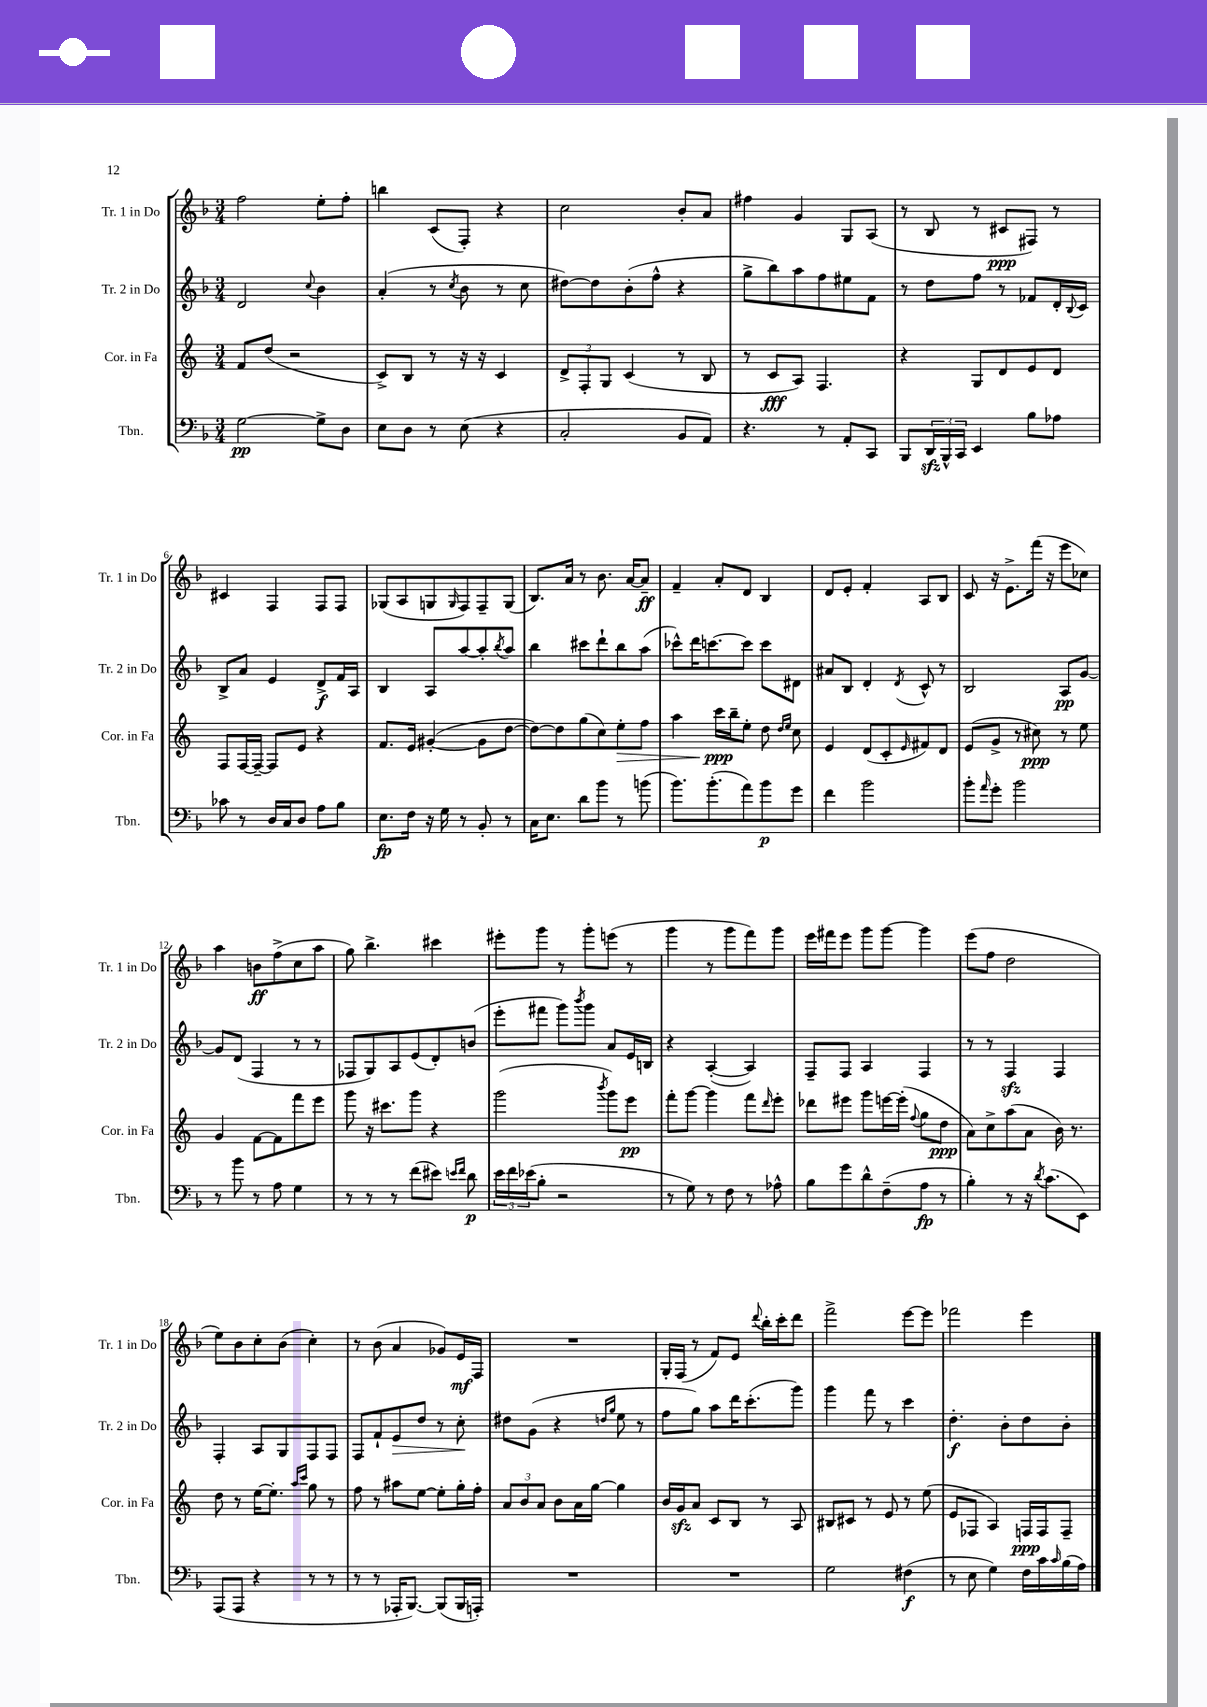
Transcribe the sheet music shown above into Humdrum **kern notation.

**kern	**kern	**kern	**kern
*staff4	*staff3	*staff2	*staff1
*clefF4	*clefG2	*clefG2	*clefG2
*k[b-]	*k[]	*k[b-]	*k[b-]
*M3/4	*M3/4	*M3/4	*M3/4
[2G	8f	2d	2ff
.	(8dd	.	.
.	2r	.	.
.	.	8qqcc	.
8G^]	.	4b-	8ee'
8D	.	.	8ff'
=	=	=	=
8E	8c^)	(4a'	4bb
8D	8B	.	.
8r	8r	8r	(8c
.	.	8qcc	.
(8E	16r	8b-	8F')
.	16r	.	.
4r	4c	8r	4r
.	.	8cc	.
=	=	=	=
2C'	12d^	[8dd#)	2cc
.	12F'	.	.
.	.	8dd#]	.
.	12G	.	.
.	(4c	(8b-'	.
.	.	8ff^^	.
8BB-	8r	4r	8b-'
8AA)	8B	.	8a
=	=	=	=
4.r	8r	8gg^	4ff#
.	8c	8bb-)	.
.	8A)	8aa	4g
8r	4.F	8ff	.
8AA'	.	8ee#	8G
8CC	.	8f	(8A
=	=	=	=
8BBB-	4r	8r	8r
24DD	.	8dd	8B-
24BBB-^^	.	.	.
24CC	.	.	.
4EE	8G	8ff	8r
.	8d	8r	8c#
8B-	8e	8f-	8F#)
8A-	8d	16d'	8r
.	.	8qqB-	.
.	.	16c	.
=	=	=	=
8c-	8F	8B-^	4c#
8r	[16F	8a	.
.	16F~_	.	.
16D	8F]	4e	4F
16C	.	.	.
8D	8e	.	.
8A	4r	8d^	8F
8B-	.	16f	8F
.	.	16A	.
=	=	=	=
8.E	8.f	4B-	(8G-
.	.	.	8A
16F	16e	.	.
16r	([4g#'	8A	8G
16G	.	.	.
.	.	.	16qqG
8r	.	[8aa	8F)
8BB-'	8g#]	8aa']	8F~
.	.	8qbb-	.
8r	[8dd	8aa	(8G
=	=	=	=
16C	8dd_)	4bb-	8.B-)
8.E	.	.	.
.	8dd]	.	.
.	.	.	16a
8d	(8gg	8ccc#	8r
8b-	8cc)	8ddd`	8.b-
8r	8ee'	8bb-	.
.	.	.	[16a
(8b	8ff	(8aa	8a~]
=	=	=	=
8.b-)	4aa	8ccc-^^)	4f~
.	.	16ddd	.
(8.b-'	.	[8.ccc	.
.	16ccc	.	8a'
.	16bb~	.	.
8a)	8ee'	8ccc]	8d
8b-	8dd	8ccc	4B-
.	16qqdd	.	.
.	16qqee	.	.
8g	8cc	8d#	.
=	=	=	=
4f	4e	8a#	8d
.	.	8B-	8e'
2b-	(8d	4d'	4f'
.	8c'	.	.
.	16qqe	8qd	.
.	8f#)	8c^^	8A
.	8d	8r	8B-
=	=	=	=
8b-'	(8e	2B-	8c
16qqa	.	.	.
8g'	8g^	.	16r
.	.	.	8.e^
2b-	8r	.	.
.	8cc#)	.	(16fff
.	.	.	16r
.	8r	8A	8eee
.	8ee	[8g	8cc-)
=	=	=	=
8r	4g	8g]	4aa
8b-	.	(8d	.
8r	[8f	4F	8b
8A	8f]	.	(8ff^
4G	8fff	8r	8cc
.	8eee	8r	8aa
=	=	=	=
8r	8ggg	8F-	8gg)
8r	16r	8G)	4.bb-^
.	8.ccc#	.	.
8r	.	8A	.
(8f	8ggg	(8e	.
8e#)	4r	8d')	4ccc#
16qqe	.	.	.
16qqf	.	.	.
8d	.	(8b	.
=	=	=	=
24e	(2ggg	8eee'	8eee#'
24f	.	.	.
(24e-	.	.	.
8B-'	.	8fff#	8ggg
2r	.	8ggg)	8r
.	.	8qbbb-	.
.	.	8ggg	8ggg'
.	8qbbb	.	.
.	8ggg)	8a	(8eee
.	8eee	16e	8r
.	.	16B	.
=	=	=	=
8r	8fff'	4r	4ggg
8G)	[8ggg	.	.
8r	4ggg]	([4A'	8r
8F	.	.	8ggg
8r	8fff	4A])	8fff)
.	16qqddd	.	.
8A-^^	8eee'	.	8ggg
=	=	=	=
8B-	8ddd-	8F~	16eee
.	.	.	16fff#
8g	8eee#	8F	8eee
8d^^	8ggg	4A	8ggg
(8F~	[16eee	.	[8ggg
.	(16eee']	.	.
.	8qqff	.	.
8A	8gg	4F	4ggg]
8r	8dd	.	.
=	=	=	=
4B-')	8a)	8r	(8eee
.	8cc^	8r	8ff
8r	(8aa	4F	2dd
16r	8a	.	.
8qd	.	.	.
(8.c	.	.	.
.	16b)	4F	.
.	8.r	.	.
8EE)	.	.	.
=	=	=	=
(8AAA	8dd	4F'	8ee)
8AAA	8r	.	8b-
4r	[16ee	8A	8cc'
.	8.ee']	.	.
.	.	8G	(8b-
.	16qqaa	.	.
.	16qqccc	.	.
8r	8gg	8F	4cc')
8r	8r	8F	.
=	=	=	=
8r	8ff	8F	8r
8r	8r	8f`	(8b-
16AAA-'	8aa#	8e	4a
[8.BBB-)	.	.	.
.	[8ee	8dd	.
(8BBB-]	8ee']	8r	8g-)
16BBB-	16gg'	8cc'	16e
16AAA')	16ff'	.	16F
=	=	=	=
2.r	12a	8dd#	2.r
.	12b	.	.
.	.	(8g	.
.	12a	.	.
.	8b	4r	.
.	16a	.	.
.	[16gg	.	.
.	.	16qqdd	.
.	.	16qqgg	.
.	4gg]	8ee	.
.	.	8r	.
=	=	=	=
2.r	16b	8ff	16G'
.	16g	.	(16F
.	8a	8gg)	8r
.	8c	8aa	8f)
.	8B	16ddd	8e
.	.	(8.ccc'	.
.	.	.	8qqddd
.	8r	.	16bb-'
.	.	.	16ccc'
.	8A	8ggg)	8ddd
=	=	=	=
2G	8B#	4ggg	2fff^
.	8c#	.	.
.	8r	8fff	.
.	8e	8r	.
(4F#	8r	4ccc	[8eee
.	(8ee	.	8eee]
=	=	=	=
8r	8e	4.dd'	2fff-
8E	8F-	.	.
4G)	4A)	.	.
.	.	8b-'	.
16F	16F	8dd	4eee
16c	16F	.	.
16qqc	.	.	.
(16B-	8F~	8b-'	.
16A)	.	.	.
==	==	==	==
*-	*-	*-	*-
